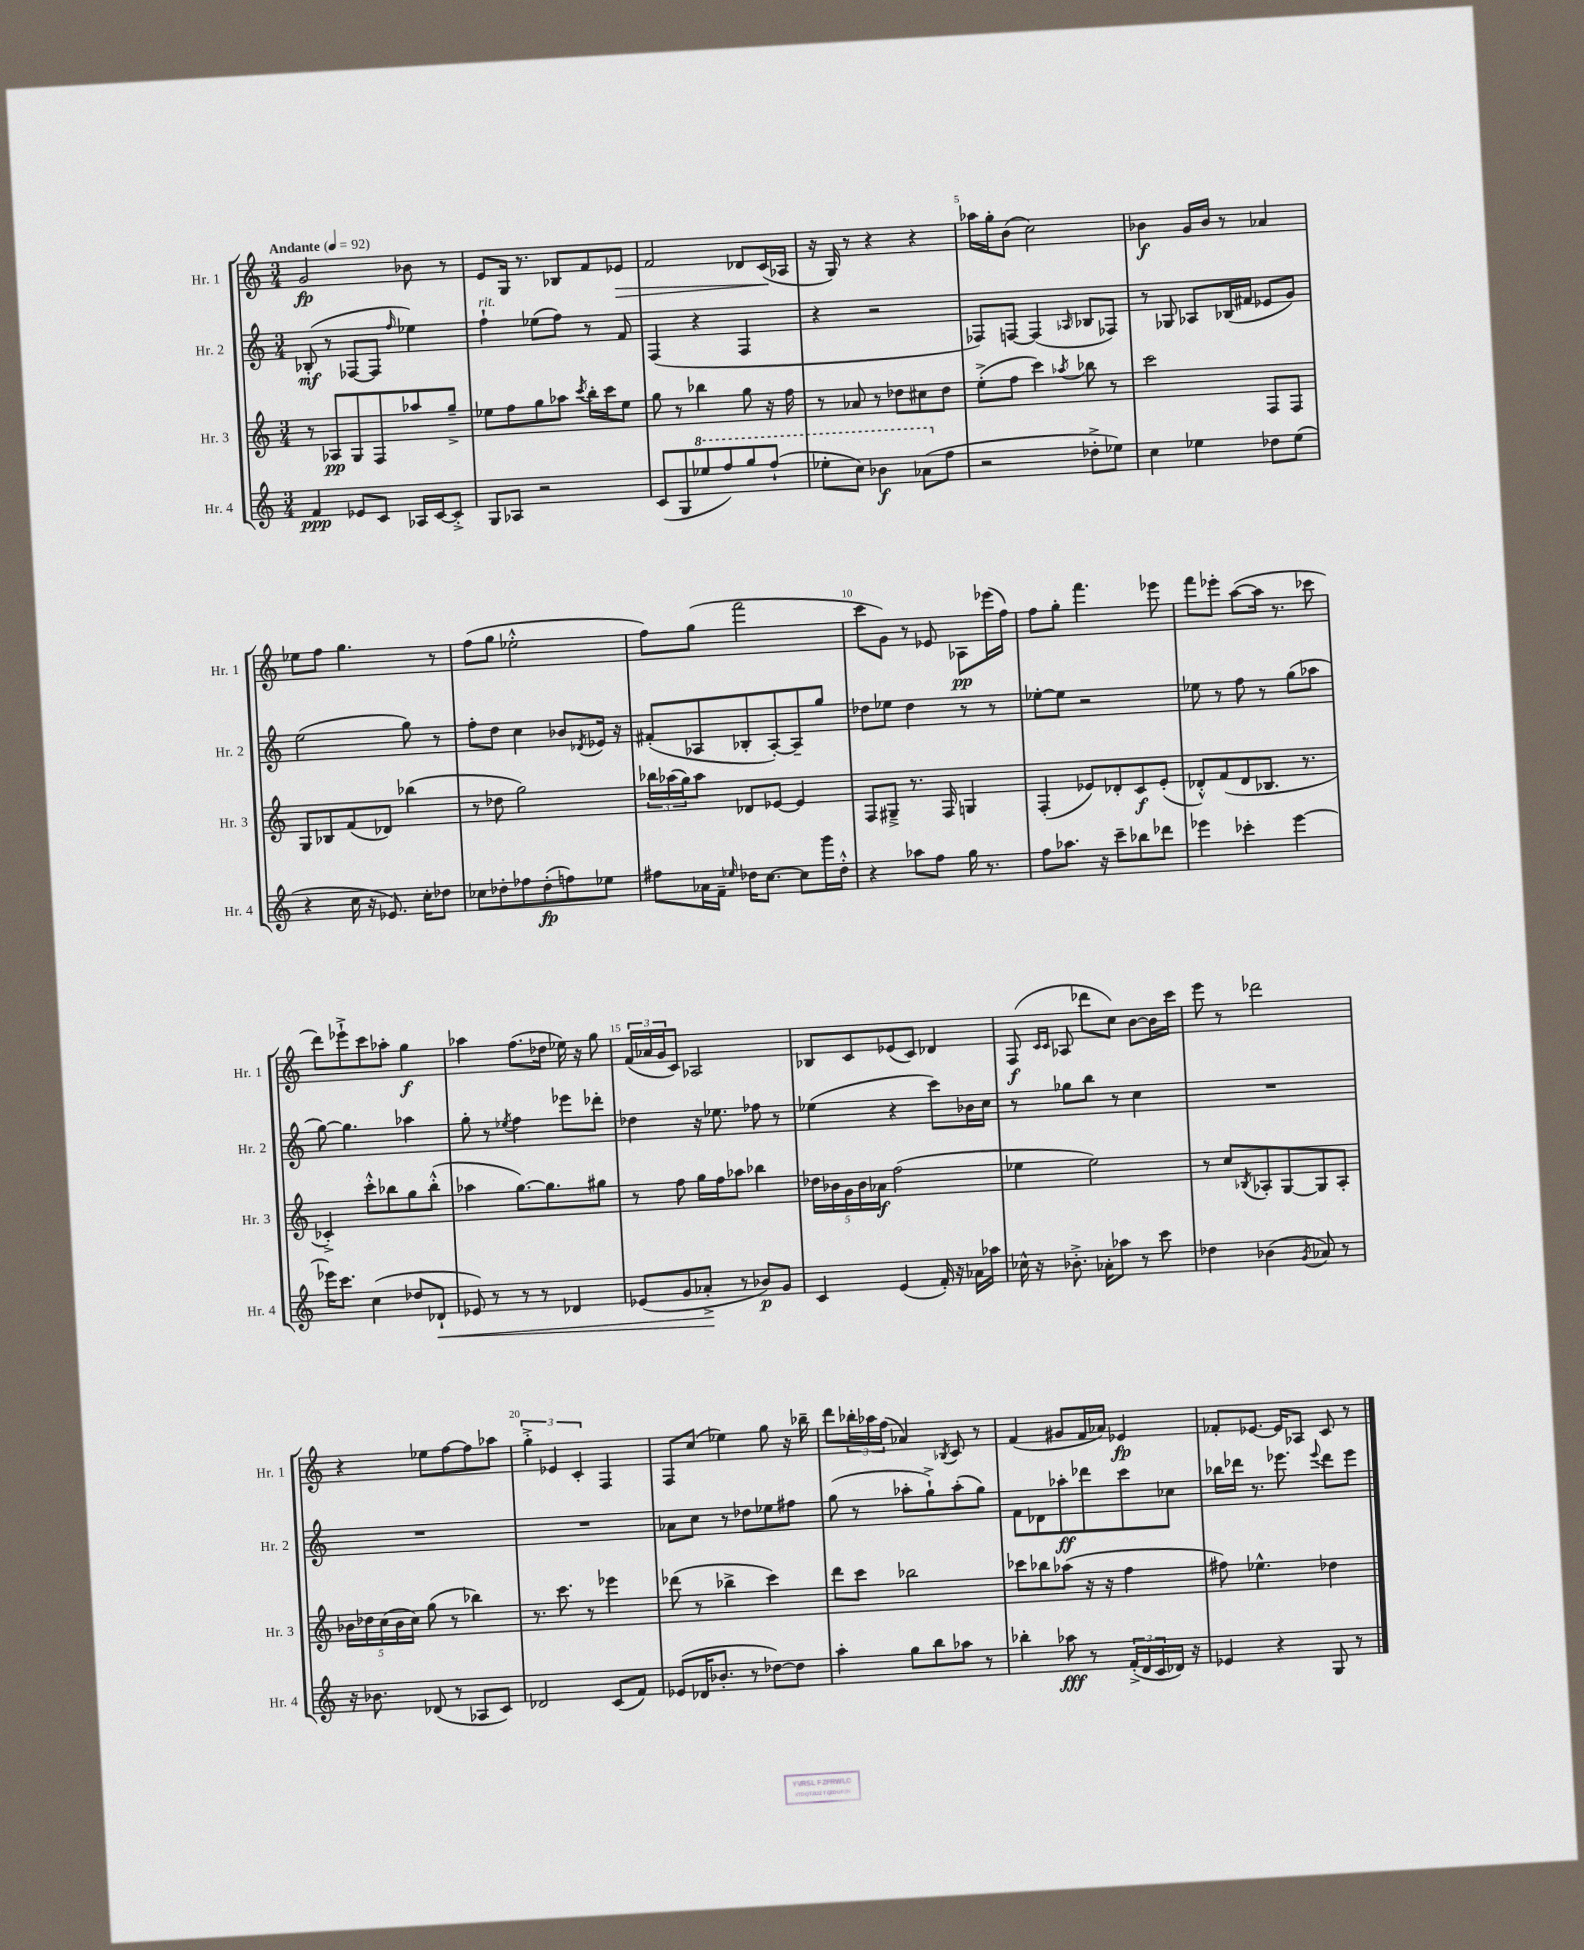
<<
\new StaffGroup <<
\new Staff = "s0" \with { instrumentName = "Hr. 1" shortInstrumentName = "Hr. 1" } {
    \clef treble \key c \major \numericTimeSignature \time 3/4 \tempo "Andante" 4 = 92
    g'2\fp bes'8 r8 |
    e'8 g16 r8. bes8 f'8 ees'8\> |
    f'2 des'8 c'16\!( aes16 |
    r16 g16) r8 r4 r4 |
    aes''16 g''16-. b'8( c''2) |
    bes'4\f g'16 bes'16 r8 aes'4 |
    ees''8 f''8 g''4. r8 |
    f''8( g''8 ees''2-.-^ |
    f''8) g''8( f'''2 |
    c'''8 g'8) r8 ees'8 aes8\pp ees'''16( f''16) |
    f''8 g''8-. f'''4. ees'''8 |
    f'''8 ees'''8-. a''8~( a''16 r8. ces'''8 |
    d'''8) ees'''8-!-> c'''8 aes''8-. g''4\f |
    aes''4 f''8.( des''16 ees''16) r16 g''8 |
    \tuplet 3/2 { f'16( aes'16 g'16 } c'8) aes2 |
    bes8 c'8 ees'8( c'8) des'4 |
    f8\f( \grace { c'16 c'16 } aes8 des'''8 c''8) b'8~ b'16 c'''16 |
    e'''8 r8 des'''2 |
    r4 ees''8 f''8~ f''8 aes''8 |
    \tuplet 3/2 { g''4-.-> ees'4 c'4-. } f4 |
    f8 c''8( ees''4) g''8 r16 bes''16-- |
    d'''8 \tuplet 3/2 { bes''16-. aes''16 f''16( } aes'4) \acciaccatura { bes8 } c'8 r8 |
    f'4( gis'8 f'16 aes'16) ees'4\fp |
    fes'8-. ees'8.~ ees'16 aes8 c'8 r8 \bar "|." |
}
\new Staff = "s1" \with { instrumentName = "Hr. 2" shortInstrumentName = "Hr. 2" } {
    \clef treble \key c \major \numericTimeSignature \time 3/4
    bes8-.\mf( r8 fes8~ fes8 \grace { f''16 } ees''4) |
    f''4-!^\markup { \italic "rit." } ees''8( f''8) r8 f'8 |
    f4( r4 f4 |
    r4 r2 |
    fes8) f8~ f4( \grace { aes16 } bes8 fes8) |
    r8 ges8 aes8 bes16( fis'16 ees'8 g'8) |
    e''2( g''8) r8 |
    f''8-. d''8 c''4 bes'8 \acciaccatura { des'8 } ees'16 r16 |
    fis'8-.( aes8 bes8-. aes8~-.) aes8-- g''8 |
    des''8 ees''8 des''4 r8 r8 |
    ees''8~-. ees''8 r2 |
    ees''8 r8 f''8 r8 g''8( aes''8 |
    g''8~) g''4. aes''4 |
    g''8-. r8 \acciaccatura { ees''8 } f''4 ees'''8 des'''8-. |
    des''4 r16 ees''8. fes''8 r8 |
    ees''4( r4 c'''8) bes'16 c''16 |
    r8 ges''8 b''8 r8 c''4 |
    R2. |
    R2. |
    R2. |
    aes'8 c''8 r8 des''8 ees''8 fis''8 |
    g''8( r8 aes''8-. g''8-!->) aes''8-.( g''8) |
    f'8 des'8 aes''8-.\ff des'''8 c'''8 ces''8 |
    bes''16 des'''16 r8. ees'''8. \appoggiatura { ees'''8 } des'''8 ees'''8 \bar "|." |
}
\new Staff = "s2" \with { instrumentName = "Hr. 3" shortInstrumentName = "Hr. 3" } {
    \clef treble \key c \major \numericTimeSignature \time 3/4
    r8 aes8\pp g8 f8 aes''8 g''8---> |
    ees''8 f''8 g''8 aes''8 \acciaccatura { c'''8 } b''16-. c'''16 ees''8 |
    g''8 r8 bes''4 g''8 r16 f''16 |
    r8 aes'8 r8 des''8 cis''8 des''8 |
    e''8-.->( f''8 c'''4) \acciaccatura { aes''8 } bes''8 r8 |
    c'''2 f8 f8 |
    g8 bes8 f'8( des'8) bes''4( |
    r8 des''8 g''2) |
    \tuplet 3/2 { bes''16 aes''16( g''16) } aes''8 des'8 ees'8~ ees'4 |
    f8 gis8---> r8. f16 g4 |
    f4-.( ees'8) des'8-. c'8\f ees'8-.( |
    des'8-.-^) f'8( des'8 bes8. r8. |
    ces'4-.->) c'''8-.-^ bes''8 g''8 bes''8-.-^( |
    aes''4 g''8.~) g''8. gis''8 |
    r8 f''8 g''16 f''16 aes''8 bes''4 |
    \tuplet 5/4 { des''16 bes'16 g'16 bes'16 aes'16\f } f''2( |
    ees''4 ees''2) |
    r8 c''8 \acciaccatura { bes8 } aes8-. g8~ g8 aes8-. |
    \tuplet 5/4 { bes'16 des''16 c''16( bes'16 c''16) } g''8( r8 bes''4) |
    r8. c'''8. r8 ees'''4 |
    des'''8( r8 bes''4-> c'''4) |
    d'''8 c'''8 bes''2 |
    ces'''8 bes''8 aes''8( r16 r16 f''4 |
    fis''8) ees''4.-^ des''4 \bar "|." |
}
\new Staff = "s3" \with { instrumentName = "Hr. 4" shortInstrumentName = "Hr. 4" } {
    \clef treble \key c \major \numericTimeSignature \time 3/4
    f'4\ppp ees'8 c'8 aes16 c'16~ c'8-.-> |
    g8 aes8 r2 |
    c'8( g8 \ottava #1 ees'''8 f'''8) g'''8 f'''8-!( |
    ees'''8-. c'''8) bes''4\f aes''8( \ottava #0 f''8 |
    r2 des''8-.-> ees''8) |
    c''4 ees''4 des''8 ees''8( |
    r4 c''16 r16 ees'8.) c''16-. des''8 |
    ces''8 des''8-. fes''8 des''8-.\fp( f''8) ees''8 |
    fis''8 aes'16 f'16-- \grace { ees''16 } des''16 c''8.~ c''8 g'''16 des''16-.-^ |
    r4 aes''8 f''8 g''16 r8. |
    f''8 aes''8. r16 c'''8-- bes''8 des'''8 |
    ees'''4 ces'''4-. ees'''4~ |
    ees'''16 c'''8. c''4( des''8 des'8-!\< |
    ees'8) r8 r8 r8 des'4 |
    ees'8( g'8 aes'8-.->\! r8 bes'8\p) g'8 |
    c'4 e'4( f'16-.) r16 aes'16 aes''16 |
    ces''16-^ r16 bes'8.-.-> aes'16-. aes''8 r8 c'''8 |
    des''4 bes'4( \acciaccatura { g'8 } aes'8) r8 |
    r16 bes'8. des'8( r8 aes8 c'8) |
    des'2 c'8( f'8) |
    ees'8( des'16 bes'8.-. r8 des''8~) des''8 |
    a''4-. g''8 b''8 aes''8 r8 |
    bes''4-. aes''8\fff r8 \tuplet 3/2 { f'16-.->( d'16 c'16 } des'16) r16 |
    ees'4 r4 g8 r8 \bar "|." |
}
>>
>>
\layout { \context { \Score \override BarNumber.break-visibility = ##(#f #t #t) barNumberVisibility = #(every-nth-bar-number-visible 5) } }
